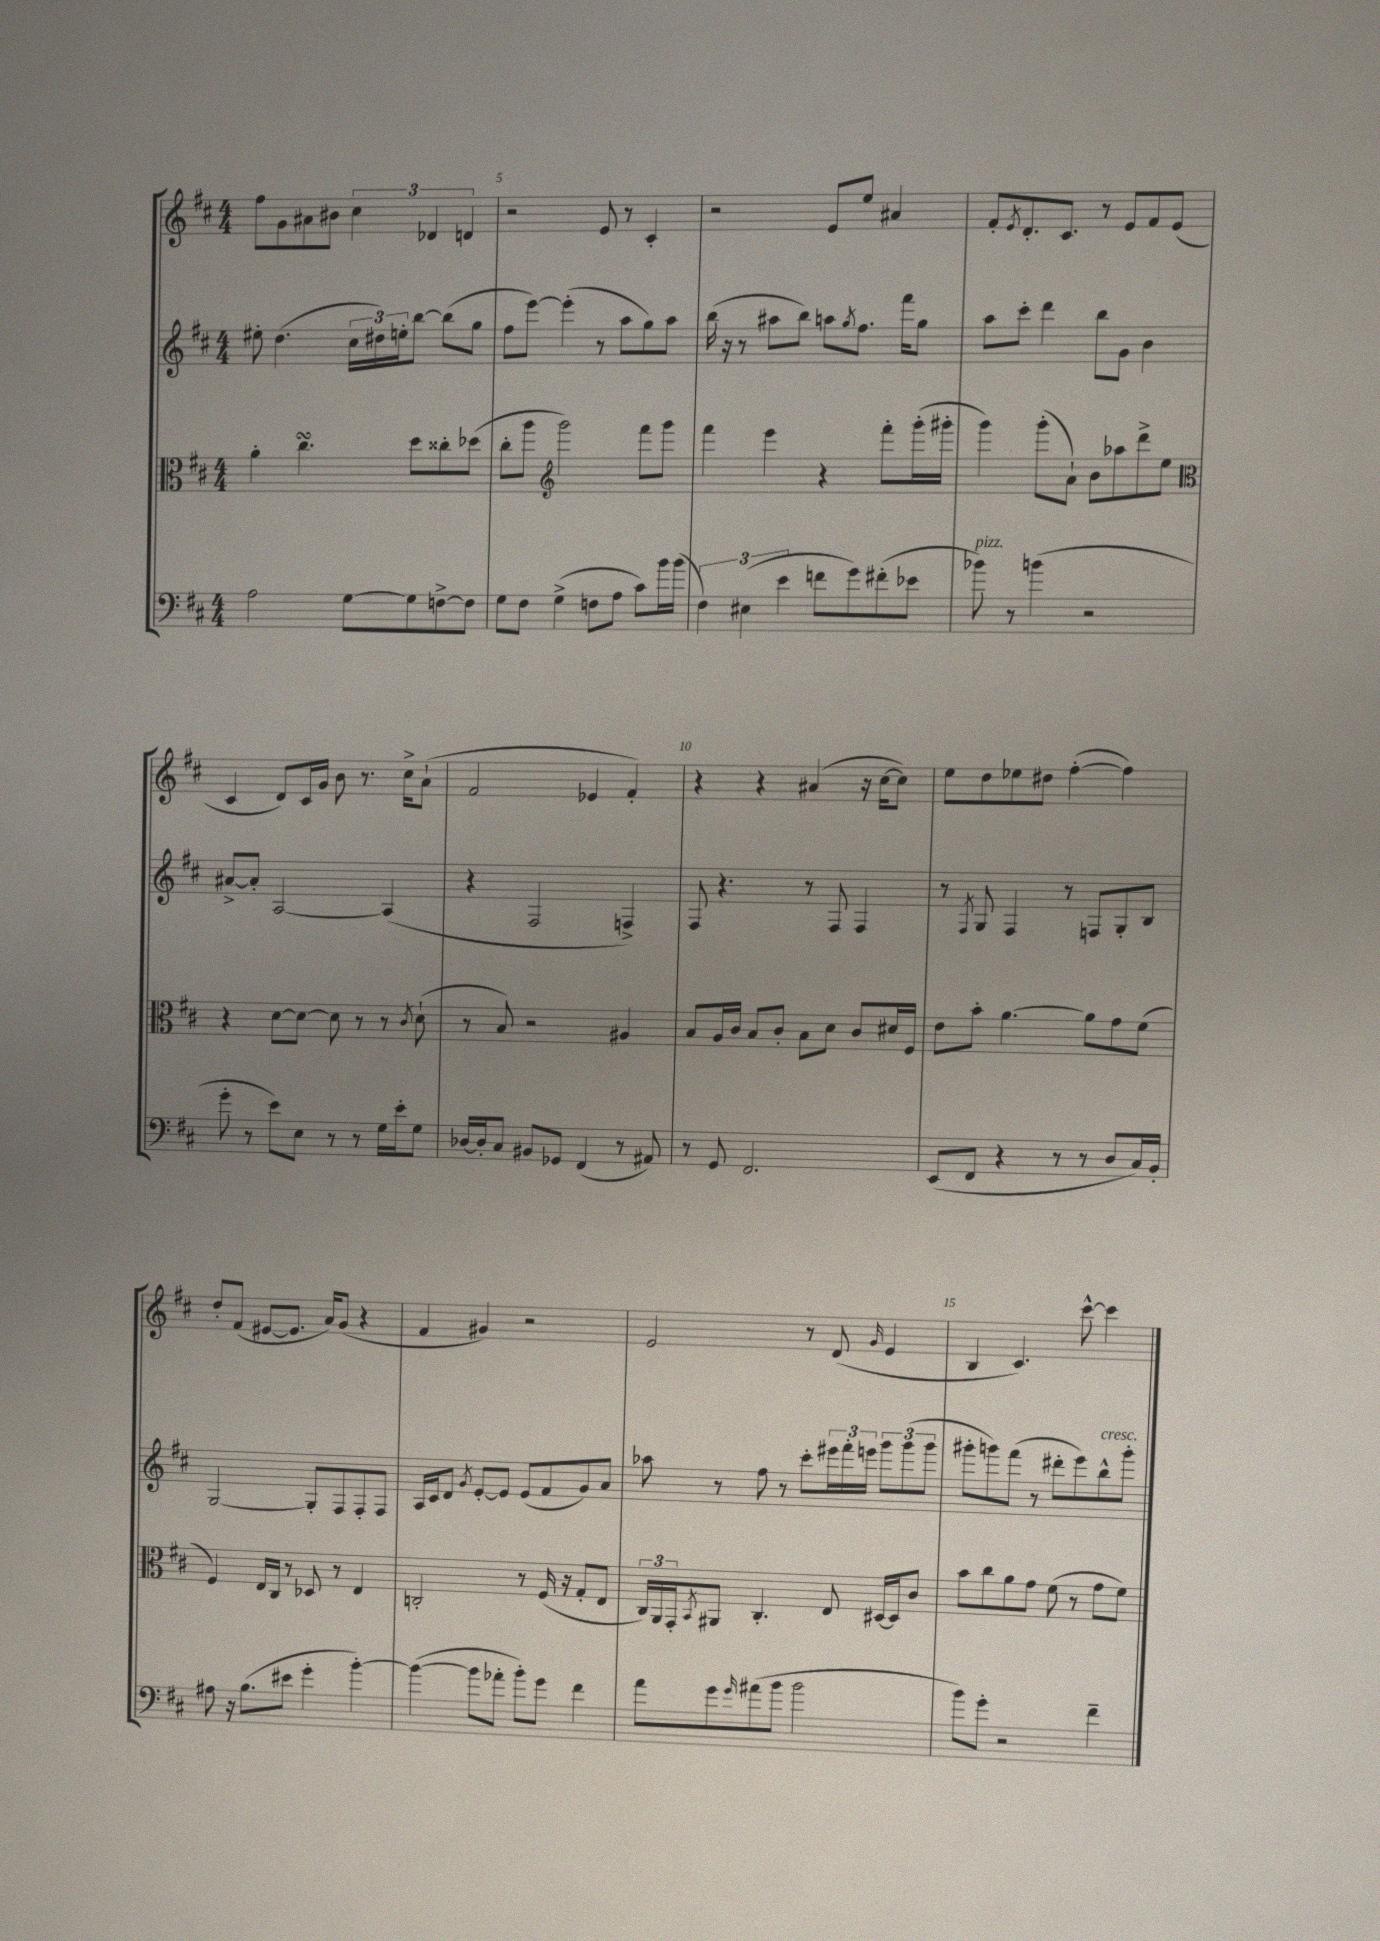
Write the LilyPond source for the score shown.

<<
\new StaffGroup <<
\new Staff = "s0" {
    \clef treble \key d \major \numericTimeSignature \time 4/4
    fis''8 g'8 ais'8 bis'8 \tuplet 3/2 { cis''4 des'4 d'4 } |
    r2 e'8 r8 cis'4-. |
    r2 e'8 e''8 ais'4 |
    fis'8-. \acciaccatura { e'8 } d'8.-. cis'8. r8 e'8 fis'8 e'8( |
    cis'4 d'8) cis'16 g'16 b'8 r8. cis''16-> a'8-!( |
    fis'2 ees'4 fis'4-.) |
    r4 r4 ais'4( r16 cis''16~ cis''8) |
    e''8 d''8 ees''8 dis''8 fis''4~-.( fis''4) |
    d''8-. fis'8( eis'8~ eis'8. a'16) g'8( r4 |
    fis'4 gis'4) r2 |
    e'2 r8 d'8( \grace { g'16 } e'4 |
    b4 cis'4.) cis'''8~-^ cis'''4 \bar "|." |
}
\new Staff = "s1" {
    \clef treble \key d \major \numericTimeSignature \time 4/4
    eis''8-. d''4.( \tuplet 3/2 { cis''16 dis''16) e''16-. } b''8~ b''8( g''8 |
    fis''8 e'''8~) e'''4-.( r8 a''8 g''8) a''8 |
    b''16( r16 r8 ais''8 b''8) a''8 \acciaccatura { g''8 } fis''8. fis'''16 g''8 |
    a''8 cis'''8-. d'''4 b''8 g'8 b'4 |
    ais'8~-> ais'8-. a2~ a4( |
    r4 fis2 f4->) |
    fis8 r4. r8 fis8 fis4 |
    r8 \acciaccatura { fis8 } g8 fis4 r8 f8 g8-. b8 |
    g2~ g8-. fis8 fis8-. fis8 |
    a16 cis'16 d'8 \acciaccatura { g'8 } e'8~-. e'8 e'8( fis'8 g'8) a'8 |
    aes''8 r8 fis''8 r8 cis'''8-. \tuplet 3/2 { eis'''16 fis'''16-. e'''16 } \tuplet 3/2 { g'''8 g'''8( g'''8 } |
    gis'''8-. g'''8) fis'''8( r8 dis'''8-. e'''8) b''8-^^\markup { \italic "cresc." } g'''8-. \bar "|." |
}
\new Staff = "s2" {
    \clef alto \key d \major \numericTimeSignature \time 4/4
    a'4-. cis''4.\turn d''8 cisis''8-. des''8( |
    cis''8-. a''8 \clef treble g'''2) fis'''8 g'''8 |
    fis'''4 e'''4 r4 fis'''8-. g'''16-.( gis'''16-. |
    g'''4) g'''8-.( a'8-!) b'8 aes''8 d'''8-> e''8 |
    \clef alto r4 d'8~ d'8~ d'8 r8 r8 \acciaccatura { cis'8 } d'8-!( |
    r8 b8) r2 ais4 |
    b8 a16 cis'16 b8 cis'8-. b8 d'8 cis'8 dis'16 fis16 |
    e'8 b'8-. a'4.~ a'8 g'8 fis'8( |
    fis4) e16 cis16 r8 des8 r8 e4 |
    c2-. r8 fis16( r16 g8-. e8 |
    \tuplet 3/2 { cis16) a,16 g,16-. } \acciaccatura { b,8 } ais,8 cis4.-. e8 dis16~ dis16 cis'8 |
    b'8 cis''8 a'8 g'8 fis'8( r8 g'8 fis'8) \bar "|." |
}
\new Staff = "s3" {
    \clef bass \key d \major \numericTimeSignature \time 4/4
    a2 g8~ g8 f8~-> f8 |
    g8 fis8 g4->( f8 a8 cis'8) b'16 b'16( |
    \tuplet 3/2 { fis4) eis4( e'4 } f'8 g'8) fis'8-.( ees'8 |
    bes'8^\markup { \italic "pizz." }) r8 b'4( r2 |
    g'8-. r8 e'8) e8 r8 r8 g16 e'16-. g8 |
    des16~ des16-. cis8 bis,8 ges,8 fis,4( r8 ais,8) |
    r8 g,8 fis,2. |
    e,8( fis,8 r4 r8 r8 d8 cis16) b,16-. |
    ais8 r16 b8.( eis'8 g'4-. b'4~-.) |
    b'4~( b'8 aes'8-. b'8-.) g'8 fis'4 |
    a'8 g'8 \grace { g'16 } ais'8( b'8 b'2 |
    b'8) g'8-. r2 fis'4-- \bar "|." |
}
>>
>>
\layout { \context { \Score currentBarNumber = #4 \override BarNumber.break-visibility = ##(#f #t #t) barNumberVisibility = #(every-nth-bar-number-visible 5) } }
